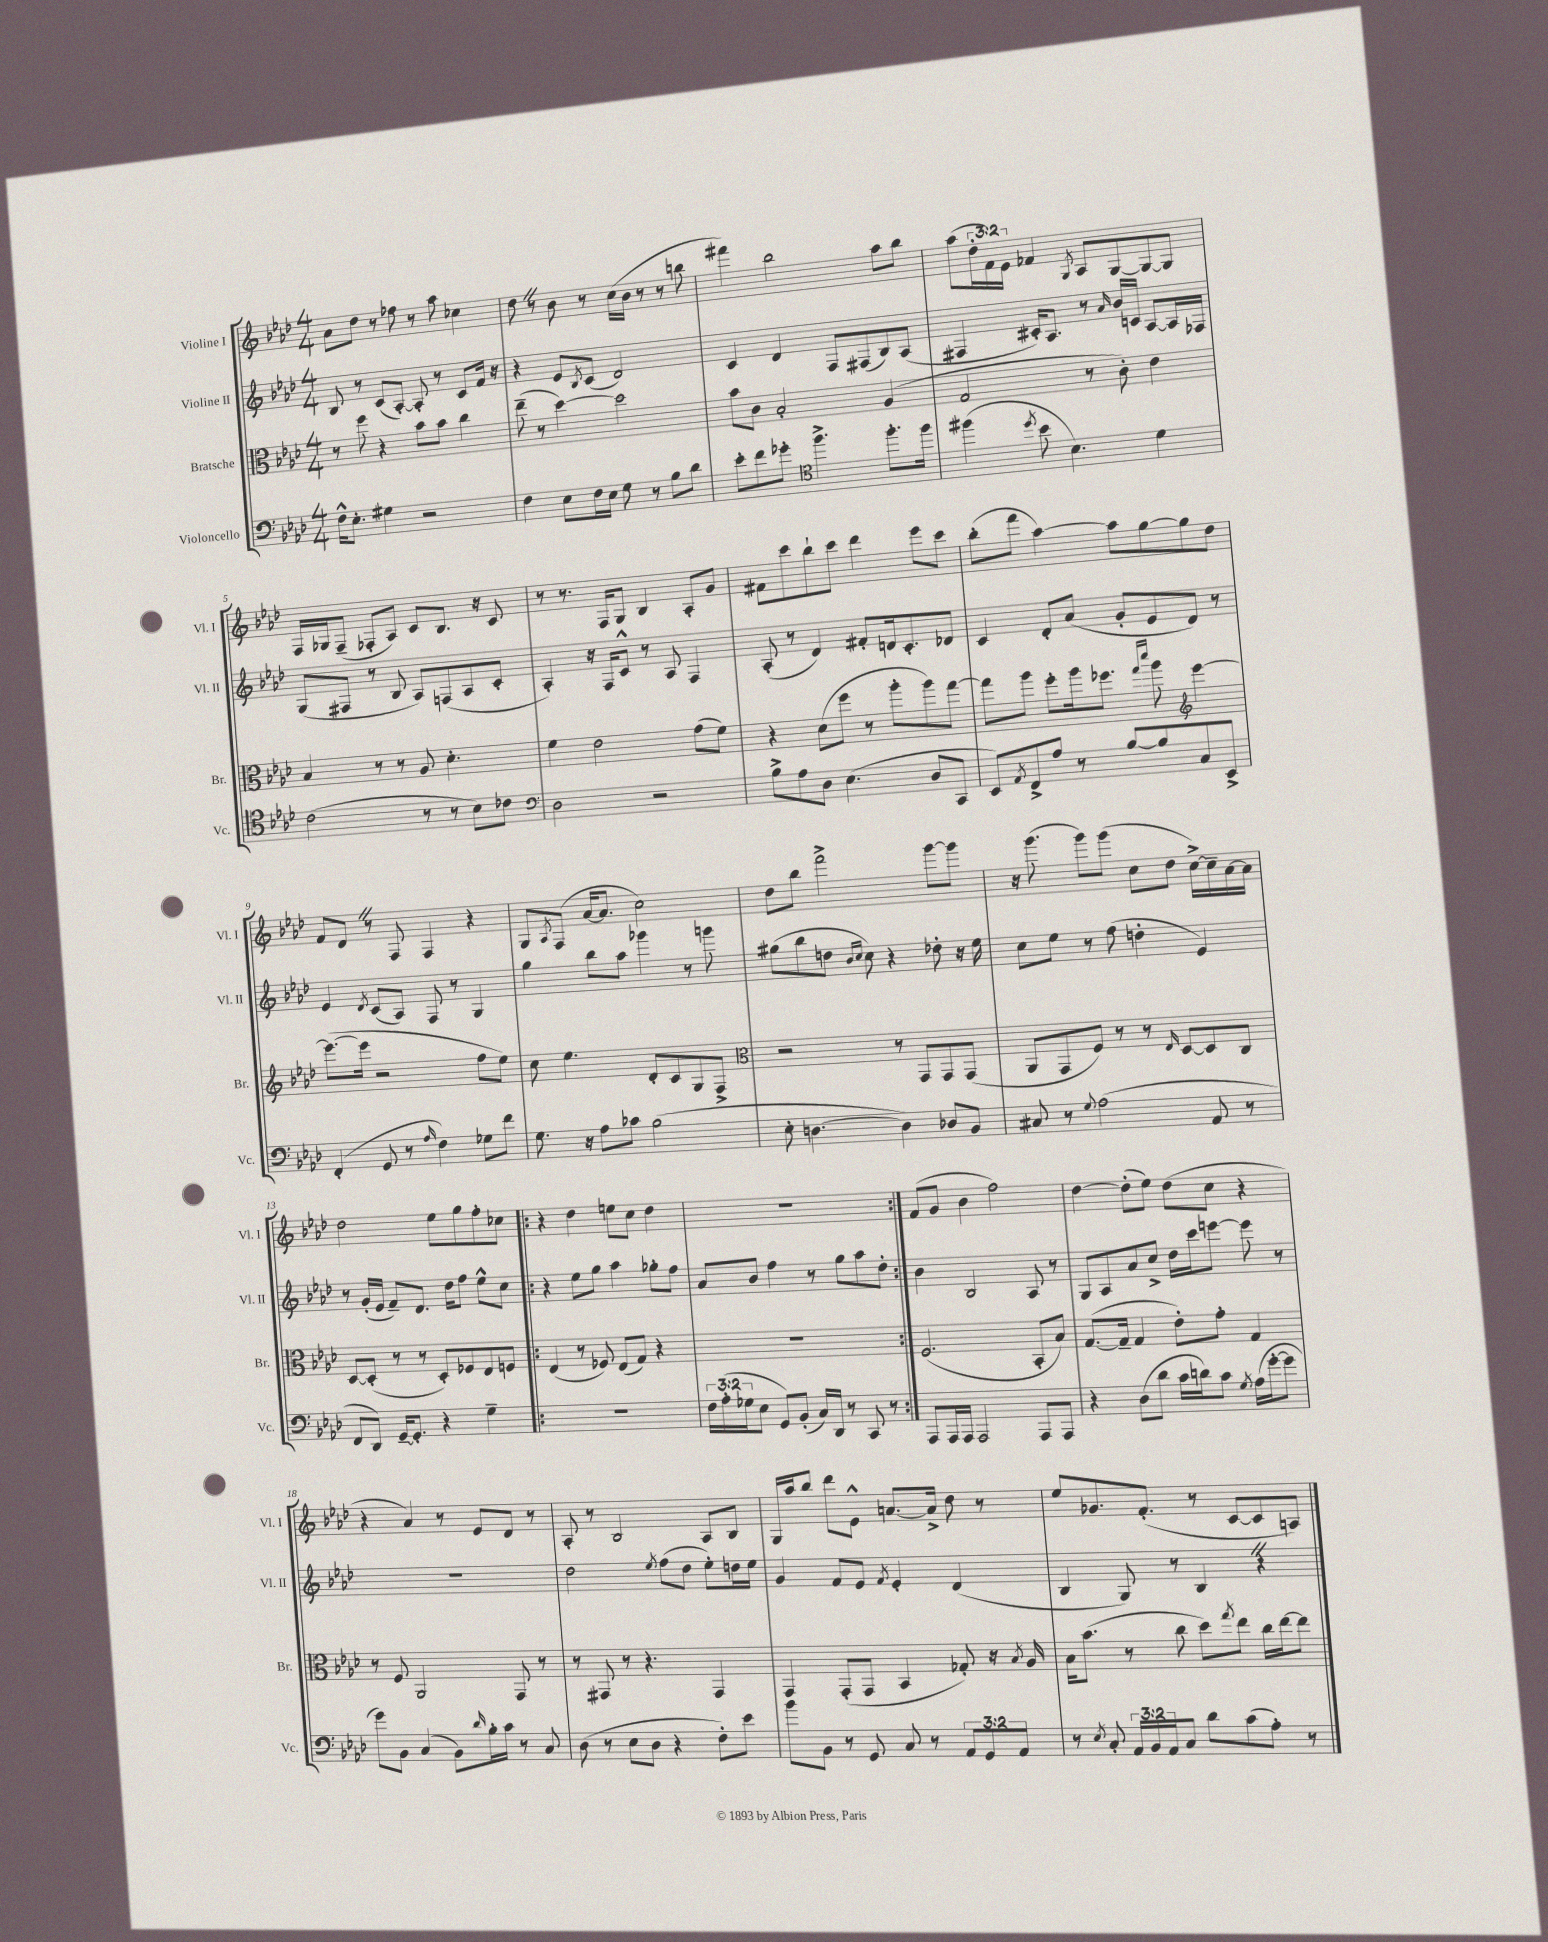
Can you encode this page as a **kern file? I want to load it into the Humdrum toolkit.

**kern	**kern	**kern	**kern
*part4	*part3	*part2	*part1
*staff4	*staff3	*staff2	*staff1
*I"Violoncello	*I"Bratsche	*I"Violine II	*I"Violine I
*I'Vc.	*I'Br.	*I'Vl. II	*I'Vl. I
*clefF4	*clefC3	*clefG2	*clefG2
*k[b-e-a-d-]	*k[b-e-a-d-]	*k[b-e-a-d-]	*k[b-e-a-d-]
*M4/4	*M4/4	*M4/4	*M4/4
=1	=1	=1	=1
16F^^\KL	8r	8B-/	8a-\L
8.E-'\J	.	.	.
.	8ff\	8r	8dd-\J
4G#X\	4r	(8c/L	8r
.	.	[8A-'/J)	8ff-X\
2r	8b-\L	8A-'/]	8r
.	8b-\J	8r	8aa-\
.	4cc\	8c/L	4cc-X\
.	.	16f/Jk	.
.	.	16r	.
=2	=2	=2	=2
4F\	(8ee-~\	4r	8dd-Z\
.	8r	.	8r
8E-\L	[4dd-\)	8e-/L	8b-\
.	.	8qB-/	.
16F\L	.	(8c/J	8r
16E-\JJ	.	.	.
8G\	2dd-\]	2d-/)	(16cc\LL
.	.	.	16b-\JJ
8r	.	.	8r
8B-\L	.	.	8r
8d-\J	.	.	8bbn\
=3	=3	=3	=3
8e-'\L	8b-\L	4c/	4fff#X\)
8f\	8c\J	.	.
8g-X'\J	2B-'/	4d-/	2bb-\
*clefC4	*	*	*
4.ff^\	.	.	.
.	.	8F/L	.
.	.	(8F#X/	.
8.ff'\L	(4A-/	8B-/)	8aa-\L
.	.	(8A-/J	8bb-\J
16ff\Jk	.	.	.
=4	=4	=4	=4
(4ff#X\	2G/	4F#X/	(8aa-\L
.	.	.	24dd-'\L
.	.	.	24f\)
.	.	.	24e-\JJ
8qdd-/	.	.	.
8b-\	.	16c#X'/KL)	4f-X/
.	.	8.A-/J	.
4.B-\)	.	.	.
.	.	.	8qG/
.	8r	8r	8A-/L
.	.	16qqa-/	.
.	8c'\)	16b-/LL	[8G/
.	.	16cn/JJ	.
4d-\	4e-\	[8A-/L	8G/_
.	.	16A-/L]	8G/J]
.	.	16F-X/JJ	.
!!LO:LB:g=z
=5	=5	=5	=5
(2c\	4B-/	(8G/L	16F/LL
.	.	.	16G-X/J
.	.	8F#X/J	(8F~/J
.	8r	8r	8F-X'/L
.	8r	8B-/	8A-/J)
8r	8A-/	8A-/L)	8c/L
8r	4.d-'\	(8Fn/	8.B-/J
8B-\L)	.	8A-/	.
.	.	.	16r
8c-X\J	.	8c'/J	8c/
=6	=6	=6	=6
*clefF4	*	*	*
2D-\	4f\	4A-'/)	8r
.	.	.	8.r
.	2e-\	16r	.
.	.	16F/KL	16F/KL
.	.	8c^^/J	8G/J
2r	.	8r	4B-/
.	.	8A-/	.
.	(8g\L	4F/	8A-'/L
.	8f\J)	.	8g/J
=7	=7	=7	=7
8B-^\L	4r	(8A-'/	8f#X\L
8A-\	.	8r	8ccc\
8D-\J	(8d-\L	4d-/)	8bb-`\
(4.E-\	8ff\J	.	8ccc\J
.	8r	8f#X'/L	4ddd-\
.	8aa-'\L	16dn/k	.
.	.	8.c'/	.
8D-/L	8aa-\)	.	8eee-\L
8CC/J	[8gg\J	8d-X/J	8ccc\J
=8	=8	=8	=8
8EE-/L)	8gg\L]	4c/	(8bb-'\L
8qAA-/	.	.	.
8FF^/	8aa-\J	.	8fff\J
8A-/J	8ff'\L	8d-'/L	[4aa-\)
8r	16aa-\k	(8a-/J	.
.	8.ff-X\J	.	.
[8B-/L	.	8g'/L	8aa-\L]
.	16qqgg/LL	.	.
.	16qqddd-/JJ	.	.
8B-/]	8aa-\	8e-/	[8gg\
*	*clefG2	*	*
8C/	[4eee-\	8d-/J)	8gg\]
8EE-^/J	.	8r	8dd-\J
!!LO:LB:g=z
=9	=9	=9	=9
(4FF'/	(8.eee-\L_	4e-/	8f/L
.	.	.	8d-Z/J
.	16eee-\Jk]	.	.
.	.	8qd-/	.
8GG/	2r	(8c/L	8r
8r	.	8A-/J)	8F/
16qqA-/	.	.	.
4F\)	.	8F/	4F/
.	.	8r	.
8G-X\L	8ff\L	4G/	4r
8f\J	8ee-\J)	.	.
=10	=10	=10	=10
8.G\	8cc\	4gg\	8G/L
.	.	.	8qA-/
.	4.ee-\	.	(8F/J
16r	.	.	.
8A-\L	.	8bb-\L	[16a-/KL
.	.	.	8.a-/J]
8c-X\J	.	8aa-\J	.
(2B-\	8d-'/L	4ggg-X\	2cc\)
.	8c/	.	.
.	8G/	8r	.
.	8F^/J	8gggn\	.
=11	=11	=11	=11
*	*clefC3	*	*
8E-'\	2r	(8gg#X\L	8dd-\L
[4.Dn\	.	8bb-\	8bb-\J
.	.	8ddn\J	2fff^\
.	.	16qqb-/LL	.
.	.	16qqcc/JJ	.
.	.	8cc\)	.
4D\])	8r	4r	.
.	8GG/L	.	.
8D-X/L	8GG/	8dd-X'\	[8ggg\L
8BB-/J	(8GG/J	16r	8ggg\J]
.	.	16ee-\	.
=12	=12	=12	=12
8C#X/	8AA-/L	8cc\L	16r
.	.	.	(8.ggg\
8r	8GG/	8ee-\J	.
8qqG/	.	.	.
(2A-\	8F/J)	8r	8ggg\L)
.	8r	(8ff\	(8ggg\J
.	8r	4ddn'\	8cc\L
.	16qqE-/	.	.
.	[8D-/L	.	8dd-\J
8AA-/	8D-/]	4e-/)	[16cc^\LL)
.	.	.	16cc~\]
8r	8C/J	.	[16a-\
.	.	.	16a-\JJ]
!!LO:LB:g=z
=13	=13	=13	=13
8FF/L	[8D-/L	8r	2dd-\
8DD-/J)	(8D-'/J]	(16g'/LL	.
.	.	16e-/JJ	.
[16GG~/KL	8r	8f~/L)	.
8.GG'/J]	.	.	.
.	8r	8.d-/J	.
4r	8D-'/L)	.	8ee-\L
.	.	16dd-\KL	.
.	8F-X/	8ff\J	8gg\
4G~\	8E-/	8ee-^^\L	8ff'\
.	8Fn/J	8cc\J	8cc-X\J
=14!|:	=14!|:	=14!|:	=14!|:
1r	(4E-/	4r	4r
.	8r	8ee-\L	4dd-\
.	8F-X/)	8gg\J	.
.	(8E-/L	4aa-\	8een\L
.	8G/J)	.	8cc\J
.	4r	8gg-X'\L	4dd-\
.	.	8ff\J	.
=15	=15	=15	=15
24F\LL	1r	8a-/L	1r
(24A-'\	.	.	.
24G-X\J	.	.	.
8E-\J	.	8b-/J	.
8GG/L)	.	4ff\	.
(8BB-'/J	.	.	.
16C/LL)	.	8r	.
16DD-/JJ	.	.	.
8r	.	8gg\L	.
8CC/	.	8aa-\	.
8r	.	8dd-'\J	.
=16:|!	=16:|!	=16:|!	=16:|!
8AAA-/L	(2.F/	4b-\	(8f/L
16AAA-/L	.	.	8g/J
16AAA-/JJ	.	.	.
2AAA-/	.	2B-/	4b-\
.	.	.	2ff\)
8AAA-/L	8BB-'/L	8A-/	.
8AAA-/J	8B-/J)	8r	.
=17	=17	=17	=17
4r	([8.G/L	8G/L	[4dd-\
.	.	8A-/	.
.	16G~/Jk]	.	.
(8D-\L	4G/	8a-/	(8dd-'\L]
8d-\J	.	8cc^/J	8ee-\J)
16c\LL	8e-'\L)	16dd-\LL	(8dd-\L
16dn\J)	.	16ccc\J	.
8c\J	8g'\J	[8eeen\J	8cc\J
8qG/	.	.	.
(16A-\LL	4G/	8eee\]	4r
[16g'\J	.	.	.
8g\J]	.	8r	.
!!LO:LB:g=z
=18	=18	=18	=18
8g\L)	8r	1r	4r
8BB-\J	8F/	.	.
(4C/	2AA-/	.	4a-/)
8BB-\L)	.	.	8r
16qqd-/	.	.	.
16B-'\L	.	.	8e-/L
16c\JJ	.	.	.
8r	8GG/	.	8d-/J
8C/	8r	.	8r
=19	=19	=19	=19
(8D-\	8r	2dd-\	8A-'/
8r	8GG#X/	.	8r
8E-\L	8r	.	2B-/
8D-\J	4.r	.	.
.	.	8qee-/	.
4r	.	(8ff\L	.
.	.	8dd-\J	.
8F'\L)	4GG#/	8ee-'\L)	8A-/L
8e-\J	.	16ddn\L	8B-/J
.	.	16ee-\JJ	.
=20	=20	=20	=20
8b-\L	4GG/	4g/	16G/LL
.	.	.	16aa-/J
8BB-\J	.	.	8bb-/J
8r	(8GG'/L	8f/L	8ddd-\L
8GG/	8GG/J	8e-/J	8e-^^\J
.	.	8qf/	.
8C/	4BB-/	4e-'/	[8.an/L
8r	.	.	.
.	.	.	16a^/Jk]
12AA-/L	8G-X'/)	(4d-/	8dd-\
12GG/	.	.	.
.	16r	.	8r
12AA-/J	.	.	.
.	8qB-/	.	.
.	16A-/	.	.
=21	=21	=21	=21
8r	16B-\KL	4B-/	8ee-/L
.	(8.b-\J	.	.
8qE-/	.	.	.
8C'/	.	.	8.g-X/
24AA-/LL	8r	8G/)	.
24BB-/	.	.	.
.	.	.	(8.f'/J
24AA-/J	.	.	.
8C/J	8cc\	8r	.
8d-\L	8dd-\L)	4B-Z/	8r
.	8qgg/	.	.
(8c\	8ee-\J	.	[8c/L
8A-'\J)	16cc\LL	4r	8c/]
.	[16ee-\J	.	.
8r	8ee-\J]	.	8An/J)
==	==	==	==
*-	*-	*-	*-
